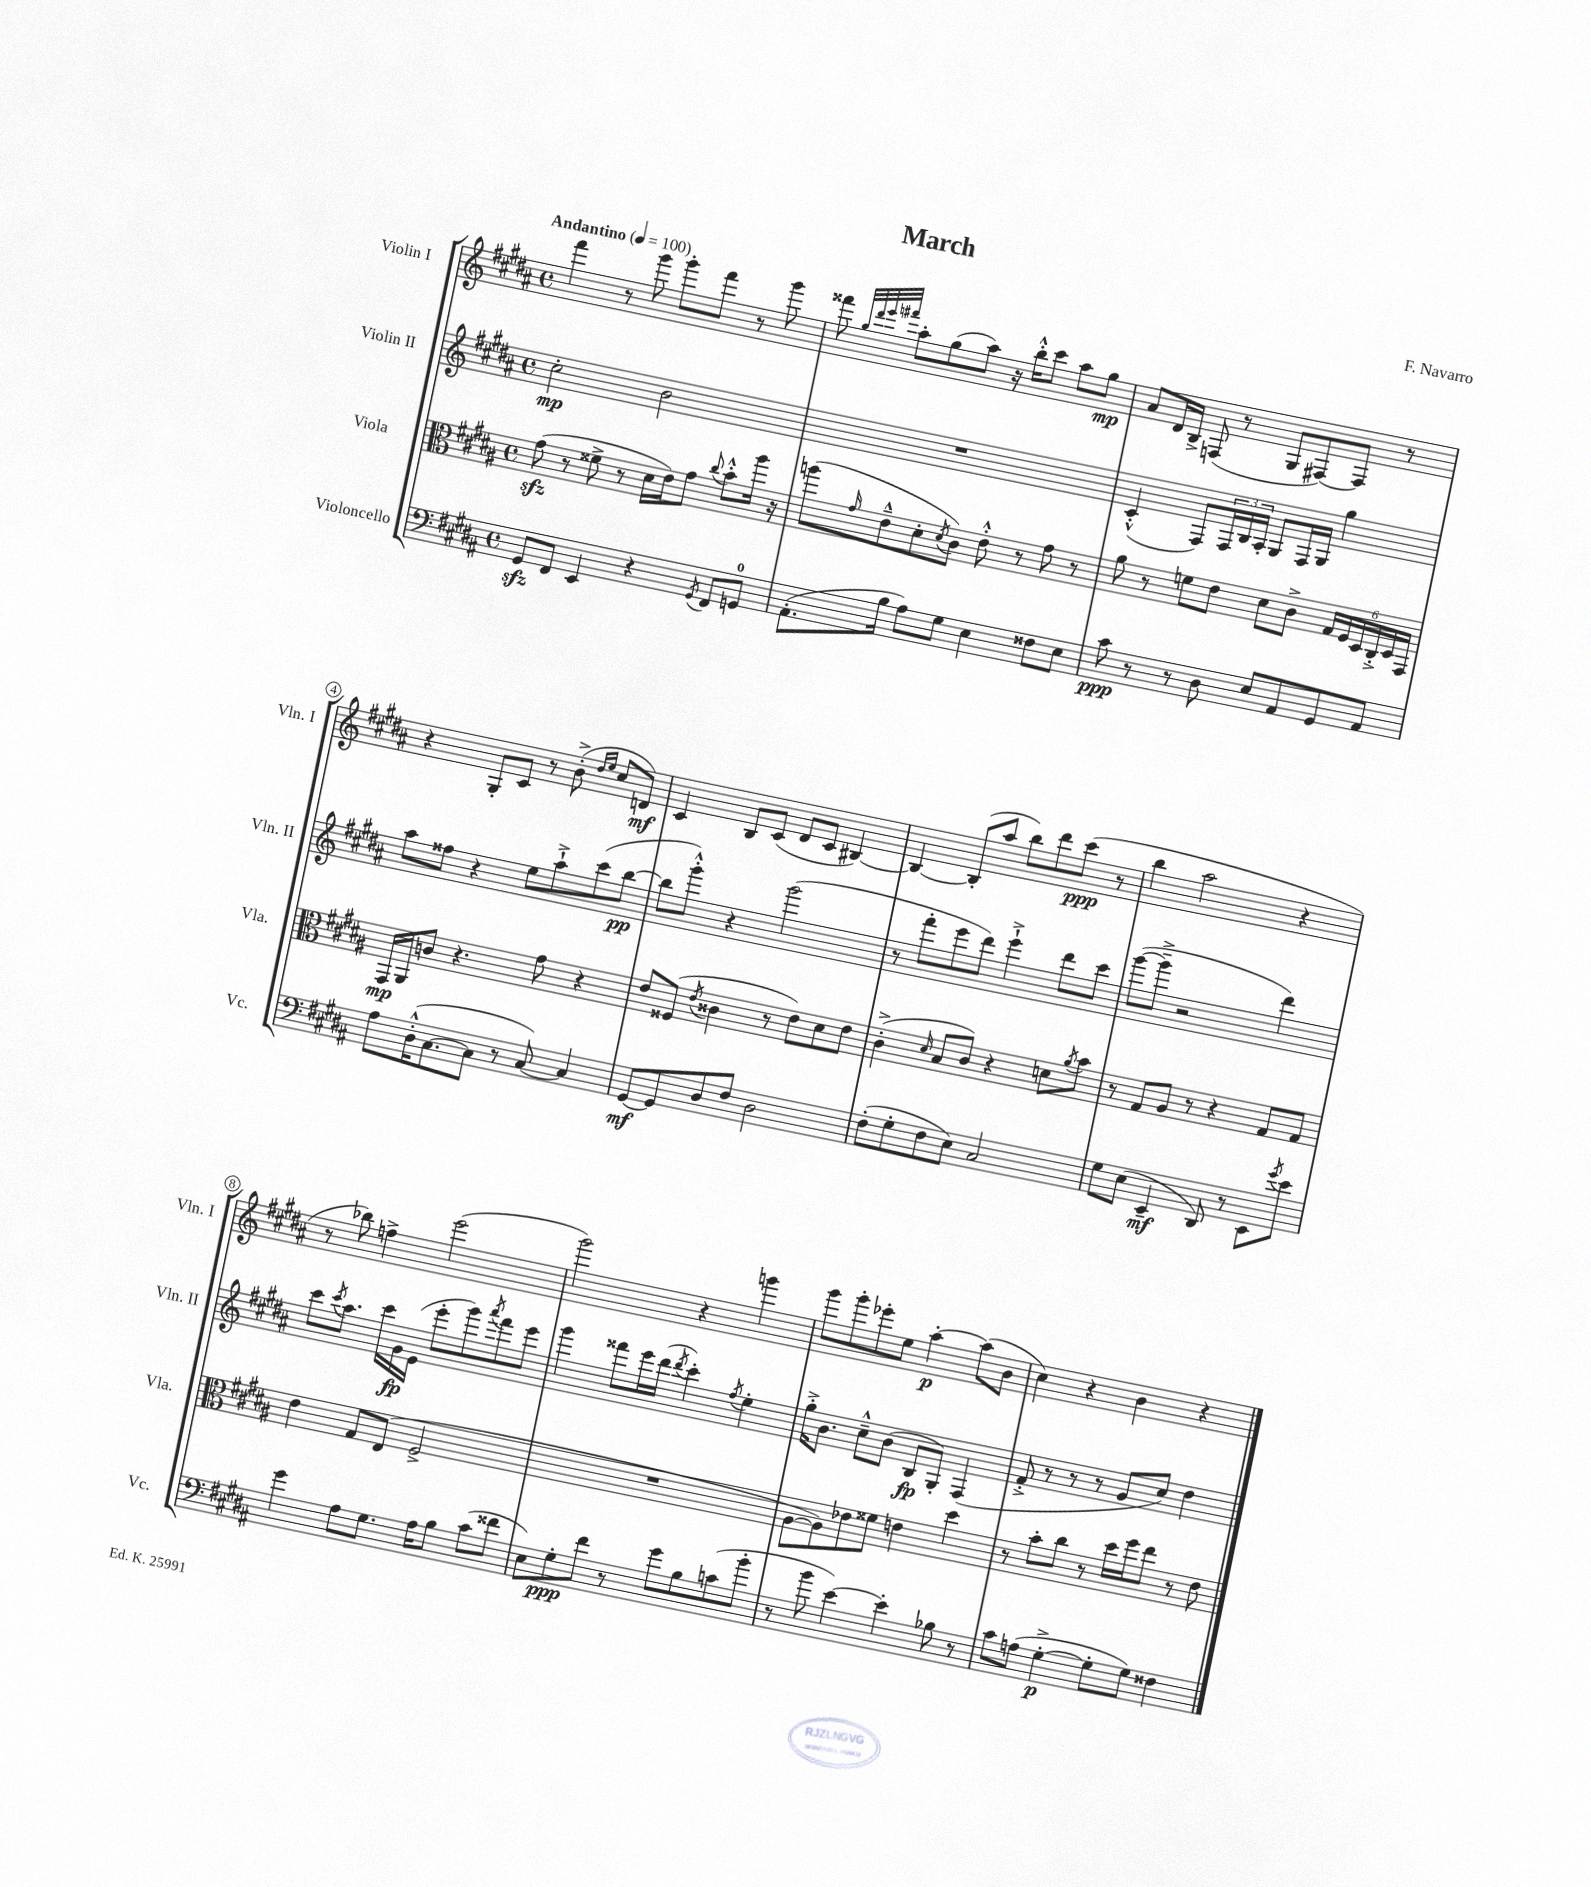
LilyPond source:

\header { title = "March" composer = "F. Navarro" }
<<
\new StaffGroup <<
\new Staff = "s0" \with { instrumentName = "Violin I" shortInstrumentName = "Vln. I" } {
    \clef treble \key b \major \defaultTimeSignature \time 4/4 \tempo "Andantino" 4 = 100
    fis'''4 r8 gis'''8 gis'''8-. fis'''8 r8 gis'''8 |
    fisis'''8 \grace { gis''32 dis'''32 e'''32 fis'''32 } ais''8-. gis''8( ais''8) r16 b''16-.-^ cis'''8 ais''8 gis''8\mp |
    ais'8 dis'16 b16-> f8( r8 gis8 fis8~) fis8 r8 |
    r4 gis8-. cis'8 r8 b'8-.->( \grace { dis''16 e''16 } cis''8 d'8\mf) |
    cis'4 b8 cis'8( dis'8 cis'8 bis4~) |
    bis4~ bis8-.( ais''8 b''8) dis'''8 cis'''8\ppp( r8 |
    b''4 ais''2 r4 |
    r8 bes''8) f''4-> e'''2( |
    gis'''2) r4 g'''4 |
    gis'''8 gis'''8-. ees'''8-. e''8 ais''4~-.\p ais''8( b'8 |
    cis''4) r4 b'4 r4 \bar "|." |
}
\new Staff = "s1" \with { instrumentName = "Violin II" shortInstrumentName = "Vln. II" } {
    \clef treble \key b \major \defaultTimeSignature \time 4/4
    cis''2-.\mp b'2 |
    R1 |
    cis'4-.-^( fis8) \tuplet 3/2 { fis16 b16 ais16-. } gis8 fis16 gis16 gis''4 |
    ais''8 fisis''8 r4 e''8 ais''8-!-> cis'''8( b''8~\pp |
    b''8 gis'''8-.-^) r4 gis'''2( |
    r8 fis'''8-. e'''8 dis'''8) e'''4-!-> dis'''8 cis'''8 |
    gis'''8~( gis'''8---> r2 dis'''4) |
    cis'''8 \acciaccatura { cis'''8 } ais''8. cis'''16 gis'16\fp e'16( e'''8-. gis'''8) \acciaccatura { ais'''8 } fis'''8 e'''8 |
    gis'''4 fisis'''8 e'''16 dis'''16( \acciaccatura { dis'''8 } cis'''4-.) \acciaccatura { fis''8 } e''4-. |
    gis''16-.-> b'8. cis''8---^ b'8( b8\fp gis8-.) fis4( |
    fis'8-.-> r8 r8 r8 gis'8 cis''8) dis''4 \bar "|." |
}
\new Staff = "s2" \with { instrumentName = "Viola" shortInstrumentName = "Vla." } {
    \clef alto \key b \major \defaultTimeSignature \time 4/4
    gis'8\sfz( r8 fisis'8-> r8 dis'16 e'16) gis'8 \appoggiatura { cis''8 } b'8-.-^ ais''16 r16 |
    a''8( \grace { gis'16 } e'8---^ dis'8-. \acciaccatura { dis'8 } cis'8) e'8-.-^ r8 gis'8 r8 |
    ais'8 r8 f'8 e'8 dis'8 cis'8-> \tuplet 6/4 { gis16 fis16 dis16 cis16-.-> dis16 gis,16 } |
    gis,16\mp ais,16 c'8 r4. gis'8 r4 |
    e'8 fisis8( \acciaccatura { e'8 } cisis'4 r8 e'8) dis'8 e'8 |
    cis'4-.->( \grace { dis'16 } b8 cis'8) r4 d'8 \acciaccatura { ais'8 } b'8 |
    r8 gis8 ais8 r8 r4 gis8 gis8 |
    e'4 gis8 e8( fis2-> |
    R1 |
    ais8~ ais8) ees'8 fisis'8 e'4 dis''4 |
    r8 b'8-. cis''8 r8 dis''16 fis''16 e''8 r8 e'8 \bar "|." |
}
\new Staff = "s3" \with { instrumentName = "Violoncello" shortInstrumentName = "Vc." } {
    \clef bass \key b \major \defaultTimeSignature \time 4/4
    gis,8\sfz fis,8 e,4 r4 \acciaccatura { gis,8 } fis,8 g,8-0 |
    ais,8.-.( b16 ais8) gis8 e4 fisis8 e8 |
    cis'8\ppp r8 r8 dis8 e8 ais,8 gis,8 ais,8 |
    ais8 dis16-.-^( cis8.~ cis8 r8 cis8~) cis4 |
    gis,8~\mf gis,8 dis8 fis8 dis2 |
    fis8-.( gis8-. fis8 e8) cis2 |
    gis8 e8( e,4--\mf dis,8) r8 e,8 \acciaccatura { gis'8 } e'8 |
    gis'4 ais8 gis8. ais16 b8 cis'8( fisis'8 |
    e8) gis8-.\ppp fis'8 r8 gis'8 b8 c'8( b'8-. |
    r8 b'8 e'4~) e'4-. bes8 r8 |
    cis'8 a8( gis4~-.->\p gis8-. gis8) fisis4 \bar "|." |
}
>>
>>
\layout { \context { \Score \override BarNumber.stencil = #(make-stencil-circler 0.1 0.3 ly:text-interface::print) } }
